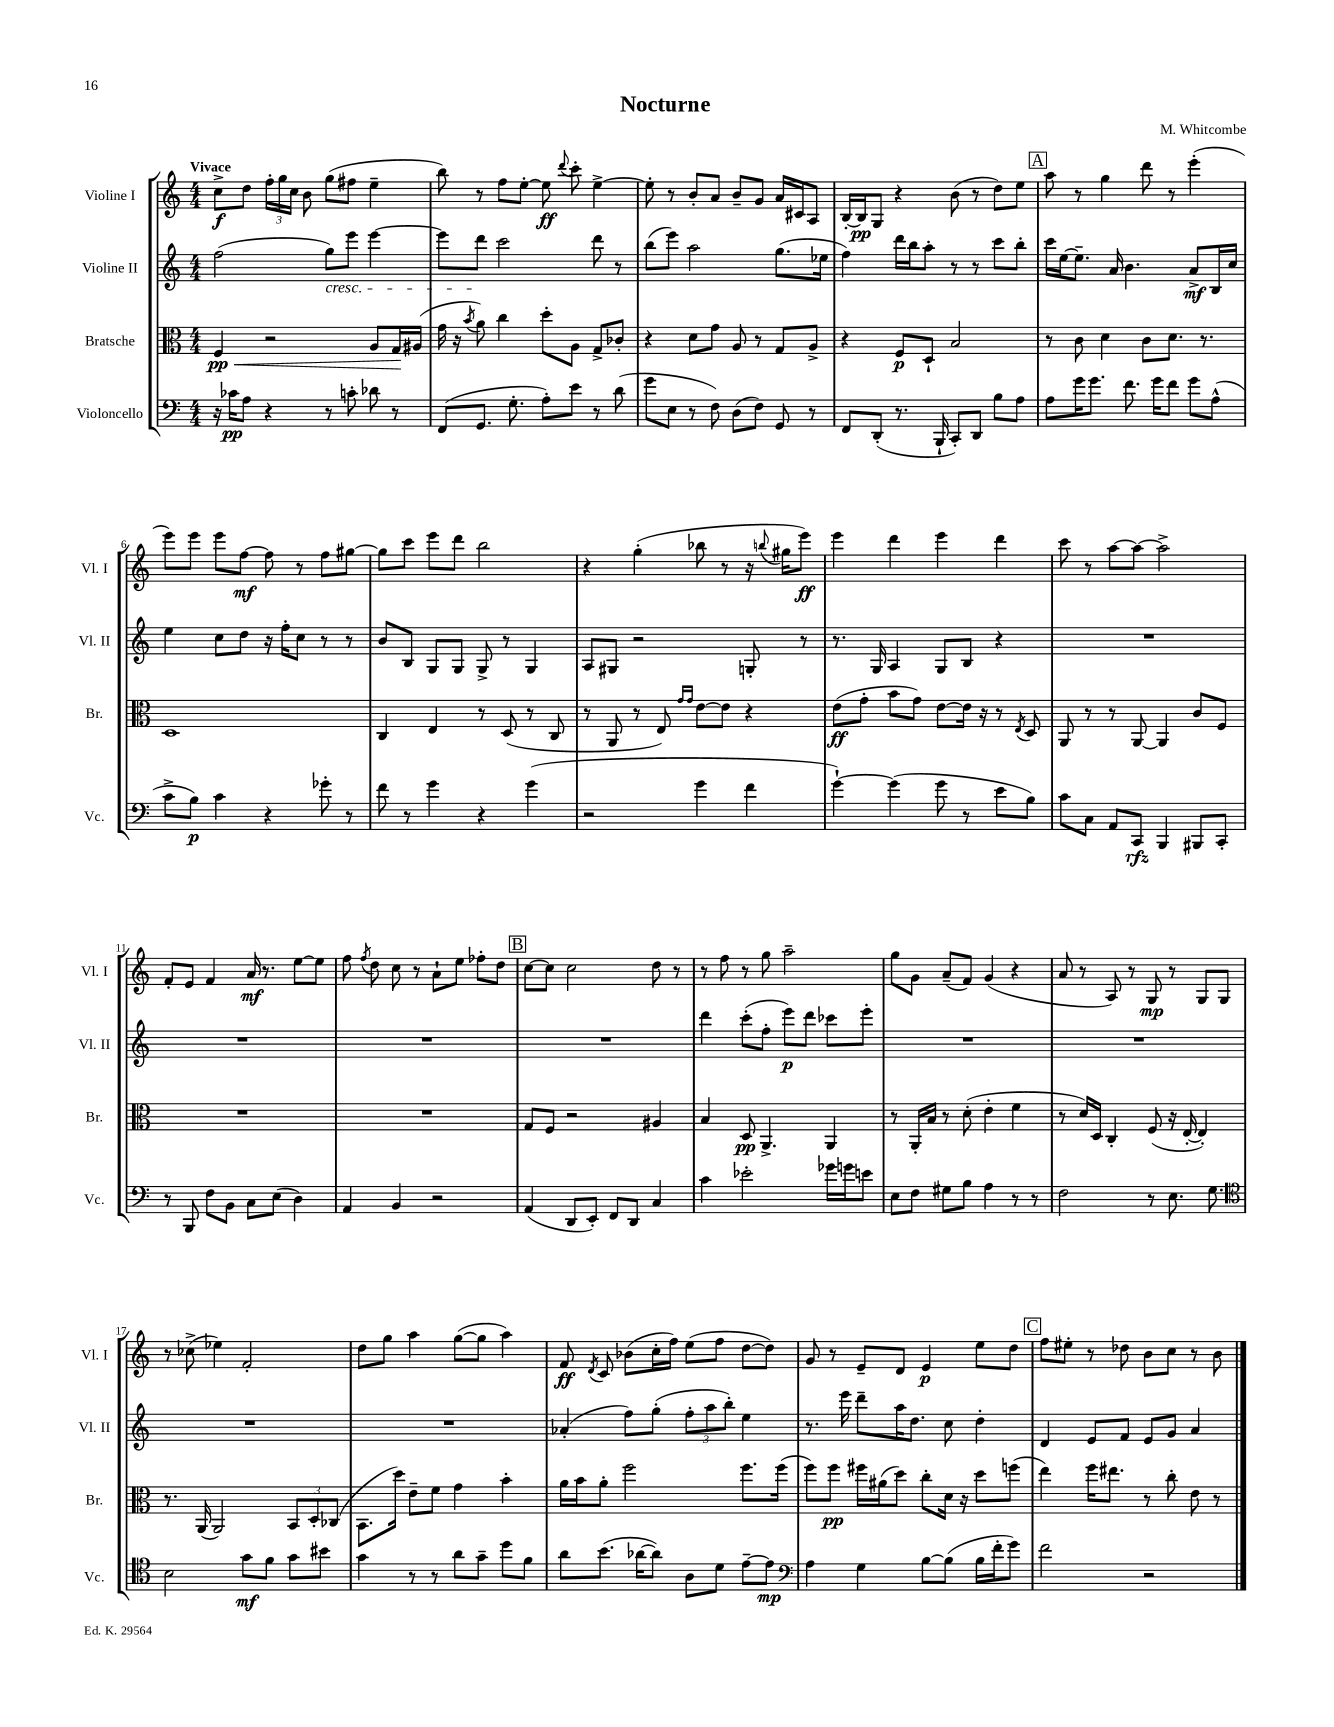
\header { title = "Nocturne" composer = "M. Whitcombe" }
<<
\new StaffGroup <<
\new Staff = "s0" \with { instrumentName = "Violine I" shortInstrumentName = "Vl. I" } {
    \clef treble \key c \major \numericTimeSignature \time 4/4 \tempo "Vivace"
    \autoBeamOff c''8[->\f d''8] \tuplet 3/2 { f''16[-. g''16 c''16] } b'8 g''8[( fis''8] e''4-- |
    b''8) r8 f''8[ e''8]~-. e''8\ff \appoggiatura { d'''8 } c'''8-. e''4~-> |
    e''8-. r8 b'8[-. a'8] b'8[-- g'8] a'16[ cis'16 a8] |
    b16[~-. b16\pp g8] r4 b'8( r8 d''8[) e''8] |
    \mark \markup { \box "A" } a''8 r8 g''4 d'''8 r8 e'''4-.( |
    e'''8[) e'''8] e'''8[ f''8]~\mf f''8 r8 f''8[ gis''8]~ |
    gis''8[ c'''8] e'''8[ d'''8] b''2 |
    r4 g''4-.( bes''8 r8 r16 \appoggiatura { b''8 } gis''16[ e'''8]\ff) |
    e'''4 d'''4 e'''4 d'''4 |
    c'''8 r8 a''8[~ a''8]~ a''2-> |
    f'8[-. e'8] f'4 a'16\mf r8. e''8[~ e''8] |
    f''8 \acciaccatura { f''8 } d''8 c''8 r8 a'8[-! e''8] fes''8[-. d''8] |
    \mark \markup { \box "B" } c''8[~ c''8] c''2 d''8 r8 |
    r8 f''8 r8 g''8 a''2-- |
    g''8[ g'8] a'8[--( f'8]) g'4( r4 |
    a'8 r8 a8) r8 g8\mp r8 g8[ g8] |
    r8 ces''8->( ees''4) f'2-. |
    d''8[ g''8] a''4 g''8[~( g''8] a''4) |
    f'8\ff \acciaccatura { d'8 } c'8 bes'8[( c''16-. f''16]) e''8[( f''8] d''8[~ d''8]) |
    g'8 r8 e'8[-- d'8] e'4\p e''8[ d''8] |
    \mark \markup { \box "C" } f''8[ eis''8]-. r8 des''8 b'8[ c''8] r8 b'8 \bar "|." |
}
\new Staff = "s1" \with { instrumentName = "Violine II" shortInstrumentName = "Vl. II" } {
    \clef treble \key c \major \numericTimeSignature \time 4/4
    \autoBeamOff f''2( g''8[\cresc) e'''8] e'''4~ |
    e'''8[ d'''8]\! c'''2 d'''8 r8 |
    b''8[( e'''8]) a''2 g''8.[( ees''16] |
    f''4) d'''16[ b''16 a''8]-. r8 r8 c'''8[ b''8]-. |
    \mark \markup { \box "A" } c'''16[ e''16~ e''8.]-- a'16 b'4. a'8[->\mf b16 c''16] |
    e''4 c''8[ d''8] r16 f''16[-. c''8] r8 r8 |
    b'8[ b8] g8[ g8] g8-> r8 g4 |
    a8[ gis8] r2 g8-. r8 |
    r8. g16 a4 g8[ b8] r4 |
    R1 |
    R1 |
    R1 |
    \mark \markup { \box "B" } R1 |
    d'''4 c'''8[-.( f''8]-. e'''8[\p) d'''8] ces'''8[ e'''8]-. |
    R1 |
    R1 |
    R1 |
    R1 |
    aes'4-.( f''8[) g''8]-.( \tuplet 3/2 { f''8[-. a''8 b''8]-.) } e''4 |
    r8. e'''16 d'''8[-- a''16 d''8.] c''8 d''4-. |
    \mark \markup { \box "C" } d'4 e'8[ f'8] e'8[ g'8] a'4 \bar "|." |
}
\new Staff = "s2" \with { instrumentName = "Bratsche" shortInstrumentName = "Br." } {
    \clef alto \key c \major \numericTimeSignature \time 4/4
    \autoBeamOff f4\pp\< r2 a8[ g16\! ais16]( |
    g'16 r16 \acciaccatura { b'8 } a'8) c''4 d''8[-. a8] g8[-> ces'8]-. |
    r4 d'8[ g'8] a8 r8 g8[ a8]-> |
    r4 f8[\p d8]-! b2 |
    \mark \markup { \box "A" } r8 c'8 d'4 c'8[ d'8.] r8. |
    d1 |
    c4 e4 r8 d8( r8 c8 |
    r8 a,8 r8 e8) \grace { g'16[ g'16] } e'8[~ e'8] r4 |
    e'8[\ff( g'8]-. b'8[ g'8]) e'8[~ e'16] r16 r8 \acciaccatura { e8 } d8 |
    a,8 r8 r8 a,8~ a,4 c'8[ f8] |
    R1 |
    R1 |
    \mark \markup { \box "B" } g8[ f8] r2 ais4 |
    b4 d8\pp a,4.-> a,4 |
    r8 a,16[-. b16] r8 d'8-.( e'4-. f'4 |
    r8 d'16[) d16] c4-. f8( r16 e16~-. e4-.) |
    r8. a,16( a,2) \tuplet 3/2 { b,8[ d8-. ces8]( } |
    b,8.[ d''16]) e'8[-- f'8] g'4 b'4-. |
    a'16[ b'16 a'8]-. f''2 f''8.[ f''16]( |
    f''8[) f''8]\pp fis''16[ ais'16( d''8]) c''8[-. d'16] r16 d''8[ f''8]( |
    \mark \markup { \box "C" } e''4) f''16[ eis''8.] r8 c''8-. e'8 r8 \bar "|." |
}
\new Staff = "s3" \with { instrumentName = "Violoncello" shortInstrumentName = "Vc." } {
    \clef bass \key c \major \numericTimeSignature \time 4/4
    \autoBeamOff r16 ces'16[\pp a8] r4 r8 c'8-. des'8 r8 |
    f,8[( g,8.] g8.-. a8[-.) e'8] r8 d'8( |
    g'8[ e8] r8 f8) d8[( f8]) g,8 r8 |
    f,8[ d,8]-.( r8. b,,16-! c,8[-.) d,8] b8[ a8] |
    \mark \markup { \box "A" } a8[ g'16 g'8.] f'8. g'16[ f'8] g'8[ a8]-^( |
    c'8[-> b8]\p) c'4 r4 ges'8-. r8 |
    f'8 r8 g'4 r4 g'4( |
    r2 g'4 f'4 |
    g'4~-!) g'4( g'8 r8 e'8[ b8]) |
    c'8[ c8] a,8[ c,8]\rfz b,,4 bis,,8[ c,8]-. |
    r8 b,,8 f8[ b,8] c8[ e8]( d4) |
    a,4 b,4 r2 |
    \mark \markup { \box "B" } a,4( d,8[ e,8]-.) f,8[ d,8] c4 |
    c'4 ees'2-. ges'16[ g'16 e'8] |
    e8[ f8] gis8[ b8] a4 r8 r8 |
    f2 r8 e8. g8. |
    \clef tenor b2 g'8[\mf f'8] g'8[ bis'8] |
    g'4 r8 r8 a'8[ g'8]-- d''8[ f'8] |
    a'8[ b'8.]( aes'16[~ aes'8]) a8[ d'8] e'8[~-- e'8]\mp |
    \clef bass a4 g4 b8[~ b8]( b16[ f'16-. g'8]) |
    \mark \markup { \box "C" } f'2 r2 \bar "|." |
}
>>
>>
